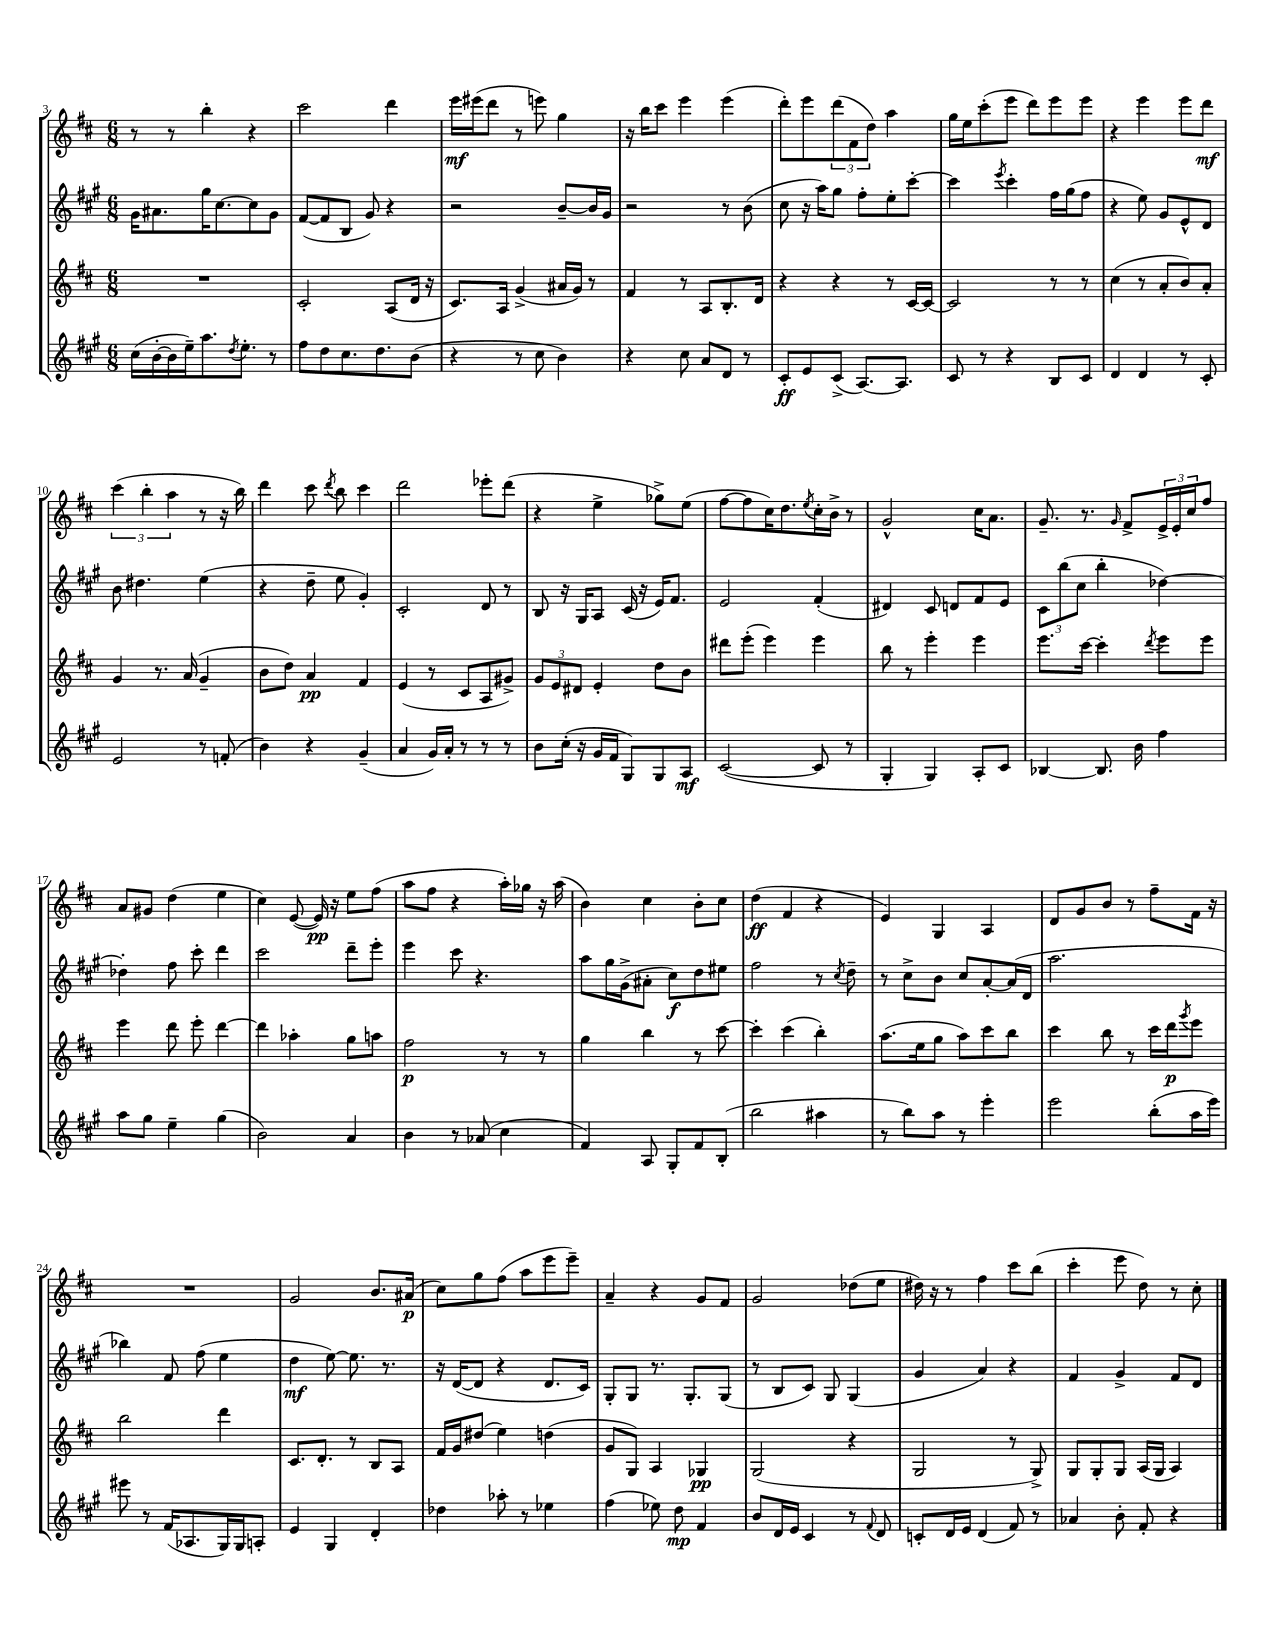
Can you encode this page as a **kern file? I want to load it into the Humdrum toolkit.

**kern	**dynam	**kern	**dynam	**kern	**dynam	**kern	**dynam
*part4	*part4	*part3	*part3	*part2	*part2	*part1	*part1
*staff4	*staff4	*staff3	*staff3	*staff2	*staff2	*staff1	*staff1
*clefG2	*	*clefG2	*	*clefG2	*	*clefG2	*
*k[f#c#g#]	*	*k[f#c#]	*	*k[f#c#g#]	*	*k[f#c#]	*
*M6/8	*	*M6/8	*	*M6/8	*	*M6/8	*
=3	=3	=3	=3	=3	=3	=3	=3
(16cc#\LL	.	2.r	.	16g#\KL	.	8r	.
[16b'\	.	.	.	8.a#X\	.	.	.
16b\]	.	.	.	.	.	8r	.
16ee~\J)	.	.	.	.	.	.	.
8.aa\	.	.	.	16gg#\K	.	4bb'\	.
.	.	.	.	[8.cc#\	.	.	.
8qdd/	.	.	.	.	.	.	.
8.ee'\J	.	.	.	.	.	.	.
.	.	.	.	8cc#\]	.	4r	.
8r	.	.	.	8g#\J	.	.	.
=4	=4	=4	=4	=4	=4	=4	=4
8ff#\L	.	2c#'/	.	([8f#/L	.	2ccc#\	.
8dd\	.	.	.	8f#/]	.	.	.
8.cc#\	.	.	.	8B/J	.	.	.
.	.	.	.	8g#/)	.	.	.
8.dd\	.	.	.	.	.	.	.
.	.	(8A/L	.	4r	.	4ddd\	.
(8b\J	.	16d/Jk	.	.	.	.	.
.	.	16r	.	.	.	.	.
=5	=5	=5	=5	=5	=5	=5	=5
4r	.	8.c#/L)	.	2r	.	16eee\LL	mf
.	.	.	.	.	.	(16eee#X\J	.
.	.	.	.	.	.	8ddd\J	.
.	.	16A/Jk	.	.	.	.	.
8r	.	(4g^/	.	.	.	8r	.
8cc#\	.	.	.	.	.	8eeen\)	.
4b\)	.	16a#X/LL	.	[8b~/L	.	4gg\	.
.	.	16g/JJ)	.	.	.	.	.
.	.	8r	.	16b/L]	.	.	.
.	.	.	.	16g#/JJ	.	.	.
=6	=6	=6	=6	=6	=6	=6	=6
4r	.	4f#/	.	2r	.	16r	.
.	.	.	.	.	.	16bb\KL	.
.	.	.	.	.	.	8ccc#\J	.
8cc#\	.	8r	.	.	.	4eee\	.
8a/L	.	8A/L	.	.	.	.	.
8d/J	.	8.B'/	.	8r	.	(4eee\	.
8r	.	.	.	(8b\	.	.	.
.	.	16d/Jk	.	.	.	.	.
=7	=7	=7	=7	=7	=7	=7	=7
8c#'/L	ff	4r	.	8cc#\	.	8ddd'\L)	.
8e/	.	.	.	16r	.	8eee\	.
.	.	.	.	16aa\KL)	.	.	.
(8c#^/J	.	4r	.	8gg#\J	.	(12ddd\	.
.	.	.	.	.	.	12f#\	.
[8.A/L)	.	.	.	8ff#'\L	.	.	.
.	.	.	.	.	.	12dd\J)	.
.	.	8r	.	8ee'\	.	4aa\	.
8.A/J]	.	.	.	.	.	.	.
.	.	[16c#/LL	.	[8ccc#'\J	.	.	.
.	.	16c#/JJ_	.	.	.	.	.
=8	=8	=8	=8	=8	=8	=8	=8
8c#/	.	2c#/]	.	4ccc#\]	.	16gg\LL	.
.	.	.	.	.	.	16ee\J	.
8r	.	.	.	.	.	(8ccc#'\	.
.	.	.	.	8qeee/	.	.	.
4r	.	.	.	4ccc#'\	.	8eee\J	.
.	.	.	.	.	.	8ddd\L)	.
8B/L	.	8r	.	16ff#\LL	.	8eee\	.
.	.	.	.	(16gg#\J	.	.	.
8c#/J	.	8r	.	8ff#\J	.	8eee\J	.
=9	=9	=9	=9	=9	=9	=9	=9
4d/	.	(4cc#\	.	4r	.	4r	.
4d/	.	8r	.	8ee\)	.	4eee\	.
.	.	8a'/L	.	8g#/L	.	.	.
8r	.	8b/)	.	8e^^/	.	8eee\L	.
8c#'/	.	8a'/J	.	8d/J	.	8ddd\J	mf
!!LO:LB:g=z
=10	=10	=10	=10	=10	=10	=10	=10
2e/	.	4g/	.	8b\	.	(6ccc#\	.
.	.	.	.	4.dd#X\	.	.	.
.	.	.	.	.	.	6bb'\	.
.	.	8.r	.	.	.	.	.
.	.	.	.	.	.	6aa\	.
.	.	(16a/	.	.	.	.	.
8r	.	4g~/	.	(4ee\	.	8r	.
(8fn'/	.	.	.	.	.	16r	.
.	.	.	.	.	.	16bb\)	.
=11	=11	=11	=11	=11	=11	=11	=11
4b\)	.	8b\L	.	4r	.	4ddd\	.
.	.	8dd\J)	.	.	.	.	.
4r	.	4a/	pp	8dd~\	.	8ccc#\	.
.	.	.	.	.	.	8qddd/	.
.	.	.	.	8ee\	.	8bb\	.
(4g#~/	.	4f#/	.	4g#'/)	.	4ccc#\	.
=12	=12	=12	=12	=12	=12	=12	=12
4a/	.	(4e/	.	2c#'/	.	2ddd\	.
16g#/LL)	.	8r	.	.	.	.	.
16a'/JJ	.	.	.	.	.	.	.
8r	.	8c#/L	.	.	.	.	.
8r	.	8A/	.	8d/	.	8eee-X'\L	.
8r	.	8g#X^/J)	.	8r	.	(8ddd\J	.
=13	=13	=13	=13	=13	=13	=13	=13
8b\L	.	12g/L	.	8B/	.	4r	.
.	.	12e/	.	.	.	.	.
(16cc#'\Jk	.	.	.	16r	.	.	.
.	.	12d#X/J	.	.	.	.	.
16r	.	.	.	16G#/KL	.	.	.
16g#/LL	.	4e'/	.	8A/J	.	4ee^\	.
16f#/JJ	.	.	.	.	.	.	.
8G#/L)	.	.	.	(16c#/	.	.	.
.	.	.	.	16r	.	.	.
8G#/	.	8dd\L	.	16e/KL)	.	8gg-X^\L)	.
.	.	.	.	8.f#/J	.	.	.
8A/J	mf	8b\J	.	.	.	(8ee\J	.
=14	=14	=14	=14	=14	=14	=14	=14
([2c#/	.	8ddd#X\L	.	2e/	.	[8ff#\L	.
.	.	(8eee'\J	.	.	.	8ff#\]	.
.	.	4eee\)	.	.	.	16cc#\K)	.
.	.	.	.	.	.	8.dd\	.
.	.	.	.	.	.	8qee/	.
8c#/]	.	4eee\	.	(4f#'/	.	16cc#'\L	.
.	.	.	.	.	.	16b^\JJ	.
8r	.	.	.	.	.	8r	.
=15	=15	=15	=15	=15	=15	=15	=15
4G#'/	.	8bb\	.	4d#X/)	.	2g^^/	.
.	.	8r	.	.	.	.	.
4G#/)	.	4eee'\	.	8c#/	.	.	.
.	.	.	.	8dn/L	.	.	.
8A'/L	.	4eee\	.	8f#/	.	16cc#\KL	.
.	.	.	.	.	.	8.a\J	.
8c#/J	.	.	.	8e/J	.	.	.
=16	=16	=16	=16	=16	=16	=16	=16
[4B-X/	.	8.eee\L	.	12c#\L	.	8.g~/	.
.	.	.	.	(12bb\	.	.	.
.	.	.	.	12cc#\J	.	.	.
.	.	[16ccc#\Jk	.	.	.	8.r	.
8.B-/]	.	4ccc#'\]	.	4bb'\	.	.	.
.	.	.	.	.	.	16qqg/	.
.	.	.	.	.	.	8f#^/L	.
16b\	.	.	.	.	.	.	.
.	.	8qddd/	.	.	.	.	.
4ff#\	.	8eee\L	.	[4dd-X\)	.	24e^/L	.
.	.	.	.	.	.	24e'/	.
.	.	.	.	.	.	24cc#/J	.
.	.	8eee\J	.	.	.	8ff#/J	.
!!LO:LB:g=z
=17	=17	=17	=17	=17	=17	=17	=17
8aa\L	.	4eee\	.	4dd-X'\]	.	8a/L	.
8gg#\J	.	.	.	.	.	8g#X/J	.
4ee~\	.	8ddd\	.	8ff#\	.	(4dd\	.
.	.	8eee'\	.	8ccc#'\	.	.	.
(4gg#\	.	[4ddd\	.	4ddd\	.	4ee\	.
=18	=18	=18	=18	=18	=18	=18	=18
2b\)	.	4ddd\]	.	2ccc#\	.	4cc#\)	.
.	.	4aa-X'\	.	.	.	([8e/	.
.	.	.	.	.	.	16e/])	pp
.	.	.	.	.	.	16r	.
4a/	.	8gg\L	.	8ddd~\L	.	8ee\L	.
.	.	8aan\J	.	8eee'\J	.	(8ff#\J	.
=19	=19	=19	=19	=19	=19	=19	=19
4b\	.	2ff#\	p	4eee\	.	8aa\L	.
.	.	.	.	.	.	8ff#\J	.
8r	.	.	.	8ccc#\	.	4r	.
(8a-X/	.	.	.	4.r	.	.	.
4cc#\	.	8r	.	.	.	16aa'\LL)	.
.	.	.	.	.	.	16gg-X\JJ	.
.	.	8r	.	.	.	16r	.
.	.	.	.	.	.	(16aa\	.
=20	=20	=20	=20	=20	=20	=20	=20
4f#/)	.	4gg\	.	8aa\L	.	4b\)	.
.	.	.	.	16gg#\L	.	.	.
.	.	.	.	(16g#^\J	.	.	.
8A/	.	4bb\	.	8a#X'\J	.	4cc#\	.
8G#'/L	.	.	.	8cc#\L)	f	.	.
8f#/	.	8r	.	8dd\	.	8b'\L	.
(8B'/J	.	[8ccc#\	.	8ee#X\J	.	8cc#\J	.
=21	=21	=21	=21	=21	=21	=21	=21
2bb\	.	4ccc#'\]	.	2ff#\	.	(4dd\	ff
.	.	(4ccc#\	.	.	.	4f#/	.
4aa#X\	.	4bb'\)	.	8r	.	4r	.
.	.	.	.	8qcc#/	.	.	.
.	.	.	.	8dd~\	.	.	.
=22	=22	=22	=22	=22	=22	=22	=22
8r	.	(8.aa\L	.	8r	.	4e/)	.
8bb\L)	.	.	.	8cc#^\L	.	.	.
.	.	16ee\k	.	.	.	.	.
8aa\J	.	8gg\J	.	8b\J	.	4G/	.
8r	.	8aa\L)	.	8cc#/L	.	.	.
4eee'\	.	8ccc#\	.	[8a'/	.	4A/	.
.	.	8bb\J	.	(16a/L]	.	.	.
.	.	.	.	16d/JJ	.	.	.
=23	=23	=23	=23	=23	=23	=23	=23
2eee\	.	4ccc#\	.	2.aa\	.	8d/L	.
.	.	.	.	.	.	8g/	.
.	.	8bb\	.	.	.	8b/J	.
.	.	8r	.	.	.	8r	.
(8bb'\L	.	16ccc#\LL	.	.	.	8ff#~\L	.
.	.	16ddd\J	p	.	.	.	.
.	.	8qggg/	.	.	.	.	.
16aa\L	.	8eee\J	.	.	.	16f#\Jk	.
16eee\JJ)	.	.	.	.	.	16r	.
!!LO:LB:g=z
=24	=24	=24	=24	=24	=24	=24	=24
8eee#X\	.	2bb\	.	4bb-X\)	.	2.r	.
8r	.	.	.	.	.	.	.
(16f#/KL	.	.	.	8f#/	.	.	.
8.A-X/	.	.	.	.	.	.	.
.	.	.	.	(8ff#\	.	.	.
16G#/L)	.	4ddd\	.	4ee\	.	.	.
16G#/J	.	.	.	.	.	.	.
8An'/J	.	.	.	.	.	.	.
=25	=25	=25	=25	=25	=25	=25	=25
4e/	.	8.c#/L	.	4dd\	mf	2g/	.
.	.	8.d'/J	.	.	.	.	.
4G#/	.	.	.	[8ee\)	.	.	.
.	.	8r	.	8.ee\]	.	.	.
4d'/	.	8B/L	.	.	.	8.b/L	.
.	.	.	.	8.r	.	.	.
.	.	8A/J	.	.	.	.	.
.	.	.	.	.	.	(16a#X/Jk	p
=26	=26	=26	=26	=26	=26	=26	=26
4dd-X\	.	16f#/LL	.	16r	.	8cc#\L)	.
.	.	16g/J	.	([16d/KL	.	.	.
.	.	(8dd#X/J	.	8d/J]	.	8gg\	.
8aa-X'\	.	4ee\)	.	4r	.	(8ff#\J	.
8r	.	.	.	.	.	8aa\L	.
4ee-X\	.	(4ddn\	.	8.d/L	.	8eee\	.
.	.	.	.	.	.	8eee~\J)	.
.	.	.	.	16c#/Jk)	.	.	.
=27	=27	=27	=27	=27	=27	=27	=27
(4ff#\	.	8g/L	.	8G#'/L	.	4a~/	.
.	.	8G/J)	.	8G#/J	.	.	.
8ee-X\)	.	4A/	.	8.r	.	4r	.
8dd\	mp	.	.	.	.	.	.
.	.	.	.	8.G#'/L	.	.	.
4f#/	.	4G-X/	pp	.	.	8g/L	.
.	.	.	.	(8G#/J	.	8f#/J	.
=28	=28	=28	=28	=28	=28	=28	=28
8b/L	.	(2G/	.	8r	.	2g/	.
16d/L	.	.	.	8B/L	.	.	.
16e/JJ	.	.	.	.	.	.	.
4c#/	.	.	.	8c#/J)	.	.	.
.	.	.	.	8G#/	.	.	.
8r	.	4r	.	(4G#/	.	(8dd-X\L	.
8qqf#/	.	.	.	.	.	.	.
8d/	.	.	.	.	.	8ee\J	.
=29	=29	=29	=29	=29	=29	=29	=29
8cn'/L	.	2G/	.	4g#/	.	16dd#X\)	.
.	.	.	.	.	.	16r	.
16d/L	.	.	.	.	.	8r	.
16e/JJ	.	.	.	.	.	.	.
(4d/	.	.	.	4a/)	.	4ff#\	.
8f#/)	.	8r	.	4r	.	8ccc#\L	.
8r	.	8G^/)	.	.	.	(8bb\J	.
=30	=30	=30	=30	=30	=30	=30	=30
4a-X/	.	8G/L	.	4f#/	.	4ccc#'\	.
.	.	8G'/	.	.	.	.	.
8b'\	.	8G/J	.	4g#^/	.	8eee\	.
8f#'/	.	(16A/LL	.	.	.	8dd\)	.
.	.	16G/JJ	.	.	.	.	.
4r	.	4A/)	.	8f#/L	.	8r	.
.	.	.	.	8d/J	.	8cc#'\	.
==	==	==	==	==	==	==	==
*-	*-	*-	*-	*-	*-	*-	*-
